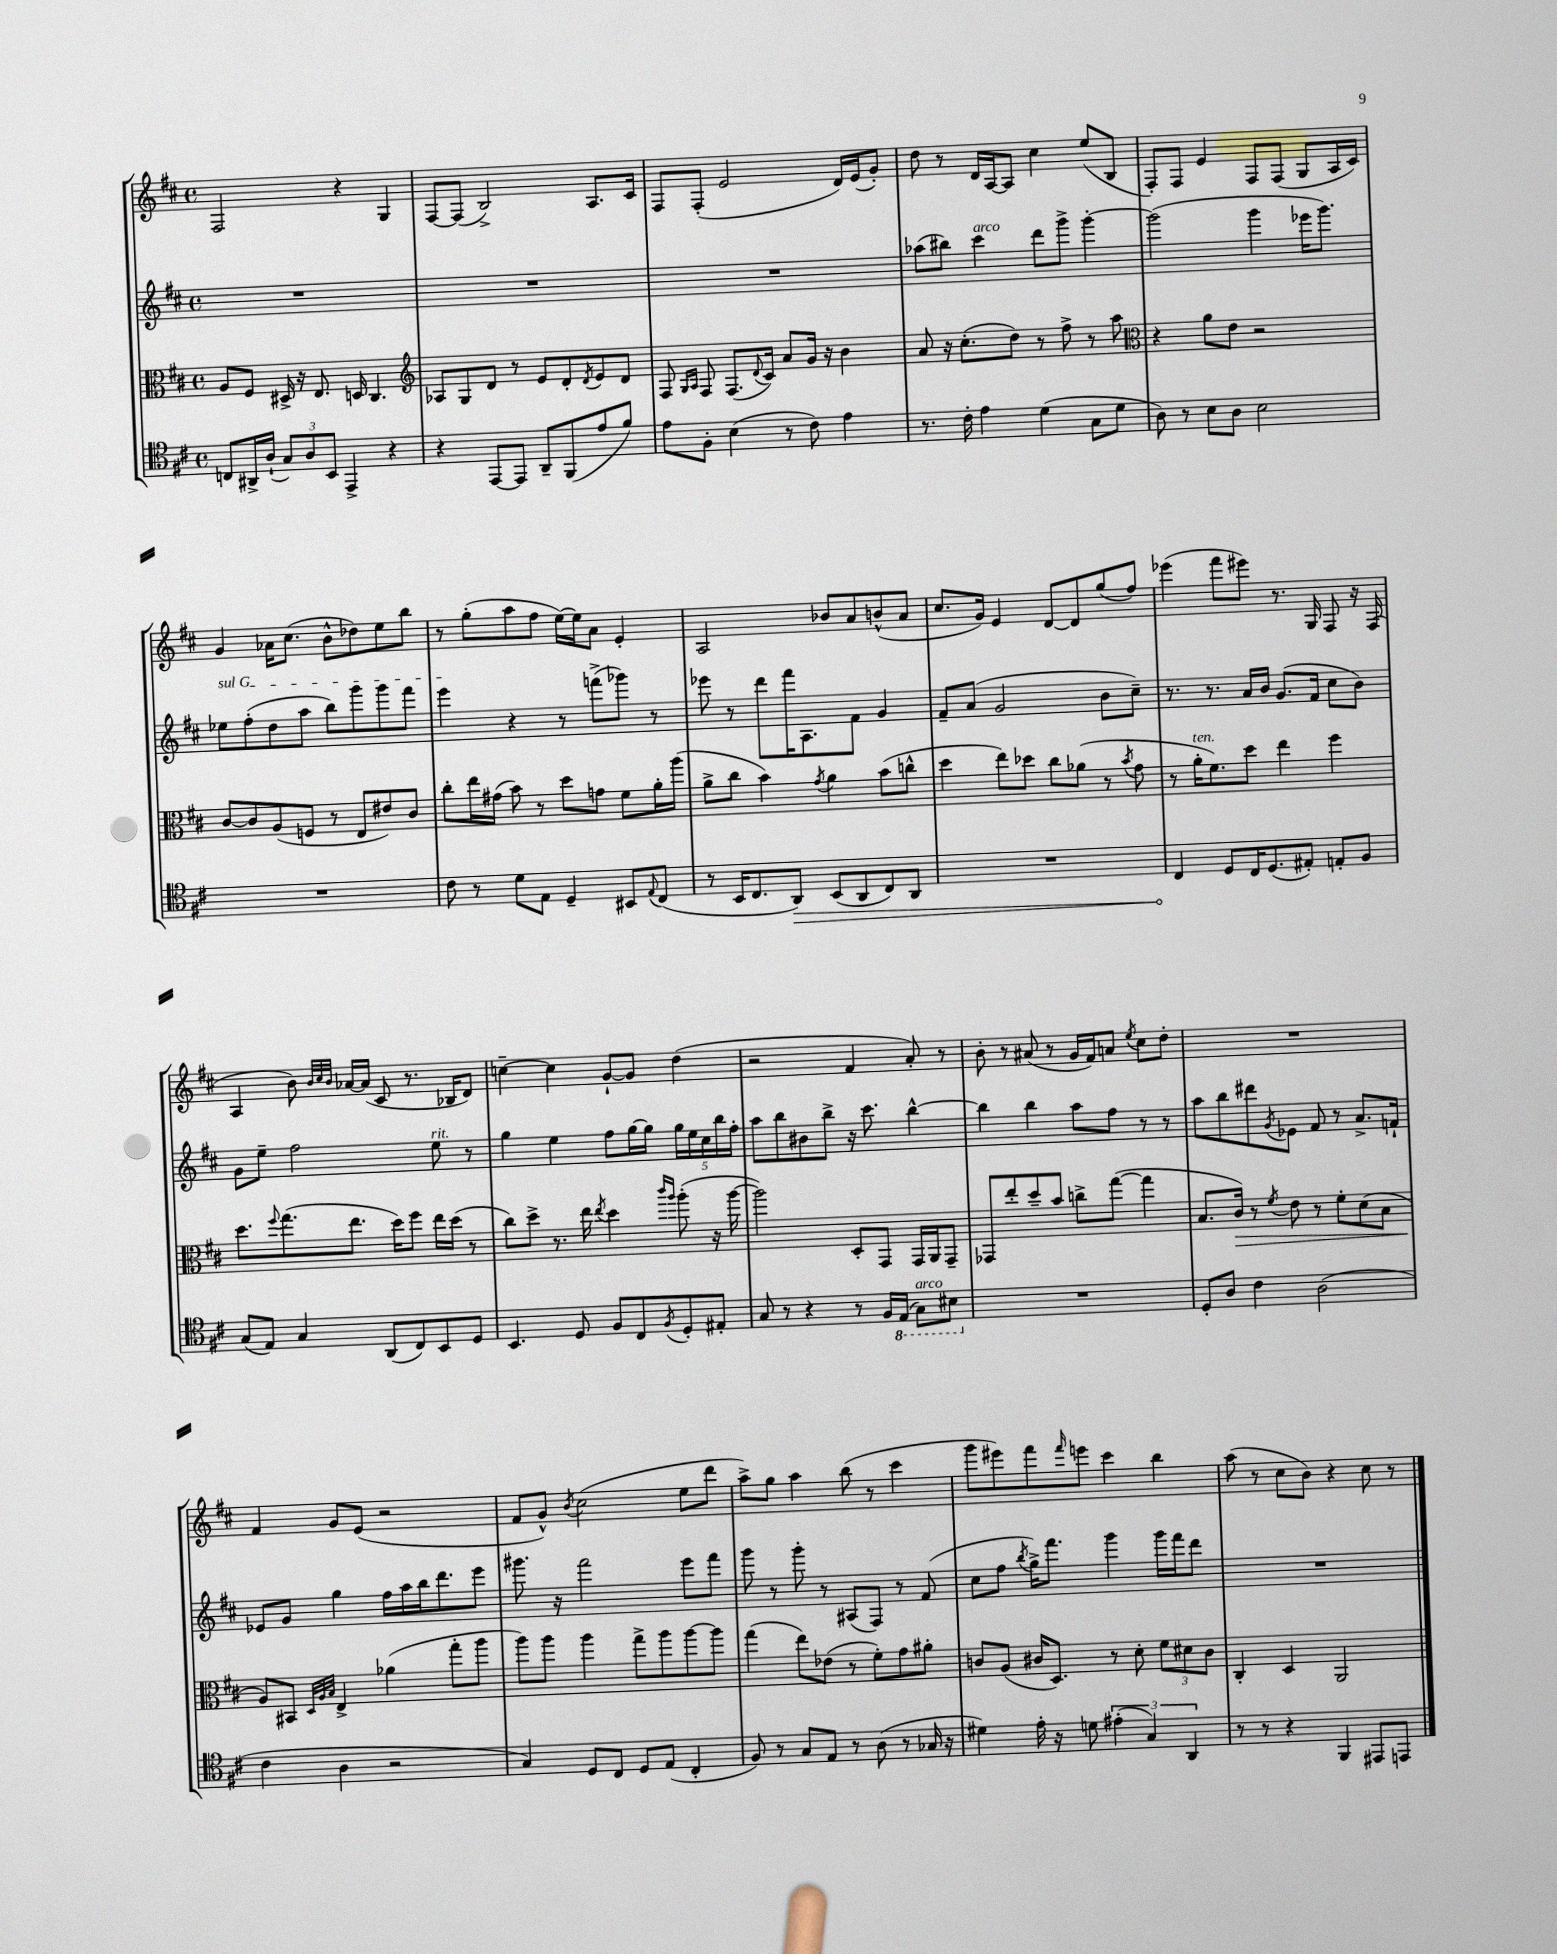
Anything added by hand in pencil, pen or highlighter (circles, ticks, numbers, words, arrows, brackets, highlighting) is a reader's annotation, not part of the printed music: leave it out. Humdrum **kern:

**kern	**kern	**kern	**kern
*staff4	*staff3	*staff2	*staff1
*clefC4	*clefC3	*clefG2	*clefG2
*k[f#c#]	*k[f#c#]	*k[f#c#]	*k[f#c#]
*M4/4	*M4/4	*M4/4	*M4/4
*met(c)	*met(c)	*met(c)	*met(c)
8C	8A	1r	2F#
16AA#^	8F#	.	.
(16A`	.	.	.
12G)	16D#^	.	.
.	16r	.	.
12A	.	.	.
.	8.E	.	.
12BB	.	.	.
4EE^	.	.	4r
.	16D	.	.
.	4.C#	.	.
4r	.	.	4G
=	=	=	=
*	*clefG2	*	*
4r	8A-	1r	[8F#
.	8G	.	(8F#]
[8EE	8d	.	2B^)
8EE]	8r	.	.
8AA~	8e	.	.
(8FF#	8d'	.	.
.	8qd	.	.
8e	8e	.	8.A
8f#)	8d	.	.
.	.	.	16c#
=	=	=	=
8e	8F#	1r	8F#
.	16qqG	.	.
.	16qqA	.	.
8F#'	8F#	.	(8F#'
(4B	(8.F#	.	2e
.	8qqd	.	.
.	16c#)	.	.
8r	8a	.	.
8c#)	16g	.	.
.	16r	.	.
4e	4b	.	16d)
.	.	.	(16e
.	.	.	8g')
=	=	=	=
8.r	8a	(8aa-	8dd
.	16r	8bb#)	8r
16c#'	(8.cc#'	.	.
4e	.	4ccc#	16d
.	.	.	[16A
.	8dd)	.	8A]
(4d	8r	8ddd	4cc#
.	8ff#^	8ggg^	.
8G	8r	[4ggg'	(8ee
8d	8aa	.	8B
=	=	=	=
*	*clefC3	*	*
8A)	4r	(2ggg]	8F#')
8r	.	.	8F#
8B	8a	.	4e
8A	8e	.	.
2B	2r	4ggg	8F#
.	.	.	(8F#
.	.	16eee-	8G
.	.	8.ggg)	.
.	.	.	16A
.	.	.	16c#)
=	=	=	=
1r	[8c#	8ee-	4g
.	8c#]	(8ff#'	.
.	(8A	8dd	16a-
.	.	.	(8.cc#
.	8F	8aa	.
.	8r	8bb)	8b^^
.	8E	8ggg	8dd-)
.	8e#)	8ggg	8ee
.	8c#	8fff#	8bb
=	=	=	=
8c#	8cc#'	4eee	8r
8r	16ee	.	(8gg'
.	(16g#	.	.
8d	8b)	4r	8aa
8E	8r	.	8ff#
4D~	8dd	8r	[16ee)
.	.	.	16ee]
.	8g	(8fff^	8a
8BB#	8f#	8ggg-)	4e'
8qqE	.	.	.
(8C#	16a'	8r	.
.	(16aa	.	.
=	=	=	=
8r	8a^	8eee-	2A
16BB	8cc#	8r	.
8.C#	.	.	.
.	4b)	8ddd	.
8AA)	.	16fff#	.
.	.	8.A	.
.	8qg	.	.
(8BB	4a	.	8b-
8AA	.	8f#	8a
8C#)	(8b	4g	(8b^^
8AA	8cc^^	.	8a
=	=	=	=
1r	4dd	8f#~	8.cc#
.	.	(8a	.
.	.	.	16g)
.	8ee)	2g	4e
.	8dd-	.	.
.	8cc#	.	[8d
.	(8a-	.	8d]
.	8r	8b	(8gg
.	8qb	.	.
.	8g	8cc#~)	8ff#)
=	=	=	=
4C#	8r	8.r	(4eee-
.	16a'	.	.
.	8.f#)	8.r	.
8D	.	.	8fff#
16C#	8dd	16a	8eee#)
(8.D	.	16b	.
.	4ee	(8.g	8.r
8E#')	.	.	.
.	.	16f#	16G
8E'	4ff#	8cc#	8F#
8F#	.	8b)	16r
.	.	.	(16F#
=	=	=	=
(8G	8.dd	8g	4A
8E)	.	8ee~	.
.	8qqff#	.	.
.	(8.gg	.	.
4G	.	2ff#	8b)
.	.	.	32qqb
.	.	.	32qqcc#
.	.	.	32qqb
.	8.ee	.	[16a-
.	.	.	(16a-]
(8AA	.	.	8c#
.	16dd)	.	.
8C#)	8ff#	.	8.r
8BB	16ee	8ee	.
.	(16dd	.	16B-
8D	8r	8r	8d)
=	=	=	=
4.BB	8cc#)	4gg	[4cc~
.	8dd^	.	.
.	8.r	4ee	4cc]
8D	.	.	.
.	16ee	.	.
.	8qee	.	.
8F#	4dd	8ff#	[8g`
8C#	.	[16gg	8g]
.	.	16gg]	.
.	16qqccc#	.	.
8qF#	16qqaa	.	.
8D'	(8aa'	20gg	(4dd
.	.	20ee	.
.	.	20cc#	.
8E#'	16r	.	.
.	.	20bb	.
.	[16aa	.	.
.	.	20ff#'	.
=	=	=	=
8G	2aa])	8aa	2r
8r	.	8bb	.
4r	.	8b#	.
.	.	8bb^	.
8r	8D'	16r	4f#
.	.	8.ccc#	.
16F#	8GG	.	.
(16EE	.	.	.
8GG)	16GG	[4bb^^	8a')
.	16AA	.	.
8BB#	8GG~	.	8r
=	=	=	=
1r	8GG-	4bb]	8b'
.	8ee'	.	8r
.	8dd~	4bb	(8a#
.	8b	.	8r
.	8cc^	8aa	16g
.	.	.	16f#)
.	([8gg	8ff#	8a
.	.	.	8qee
.	4gg]	8r	8cc#
.	.	8r	8dd'
=	=	=	=
8D'	8.B	8aa	1r
8A	.	8bb	.
.	16c#)	.	.
4c#	8r	8ddd#	.
.	8qf#	8qg	.
.	8e	8e-	.
(2A	8r	8f#	.
.	8f#'	8r	.
.	(8d	8.a^	.
.	8B	.	.
.	.	16f`	.
=	=	=	=
4c#	8A)	8e-	4f#
.	8BB#	8g	.
.	32qqD	.	.
.	32qqA	.	.
.	32qqB	.	.
4A	4E^	4gg	8g
.	.	.	(8e
2r	(4a-	16ff#	2r
.	.	16aa	.
.	.	16bb	.
.	.	8.ddd	.
.	8gg'	.	.
.	8aa	8eee	.
=	=	=	=
4G)	8aa)	8.ggg#	8f#
.	8aa	.	8g^^)
.	.	16r	.
.	.	.	8qb
8D	4aa	2fff#	(2cc#
8C#	.	.	.
8D	8gg^	.	.
(8E	8aa	.	.
4C#'	[8aa	8eee	8ee
.	8aa]	8fff#	8ddd
=	=	=	=
8F#)	(4gg	8ggg	8aa^)
8r	.	8r	8gg
8G	8ee)	8ggg'	4aa
8E	(8e-	8r	.
8r	8r	(8A#	(8bb
(8A	8f#')	8F#)	8r
8r	8g	8r	4ccc#
16G-	8a#'	(8f#	.
16r	.	.	.
=	=	=	=
4d#)	8c	8cc#	8ggg
.	(8A	8ff#	8eee#)
.	.	8qbb	.
16e'	16c#	16gg^)	8fff#
16r	8.D)	8.fff#	.
.	.	.	16qqfff#
8d	.	.	8eee
(6e#'	8r	4ggg	4ccc#
.	8d'	.	.
6G)	.	.	.
.	12f#	16ggg	4bb
.	.	16fff#	.
6AA	12d#	.	.
.	.	8ddd	.
.	12c#	.	.
=	=	=	=
8r	4C#'	1r	(8aa
8r	.	.	8r
4r	4D	.	8cc#
.	.	.	8b)
4FF#	2AA	.	4r
8EE#	.	.	8cc#
8EE	.	.	8r
==	==	==	==
*-	*-	*-	*-
